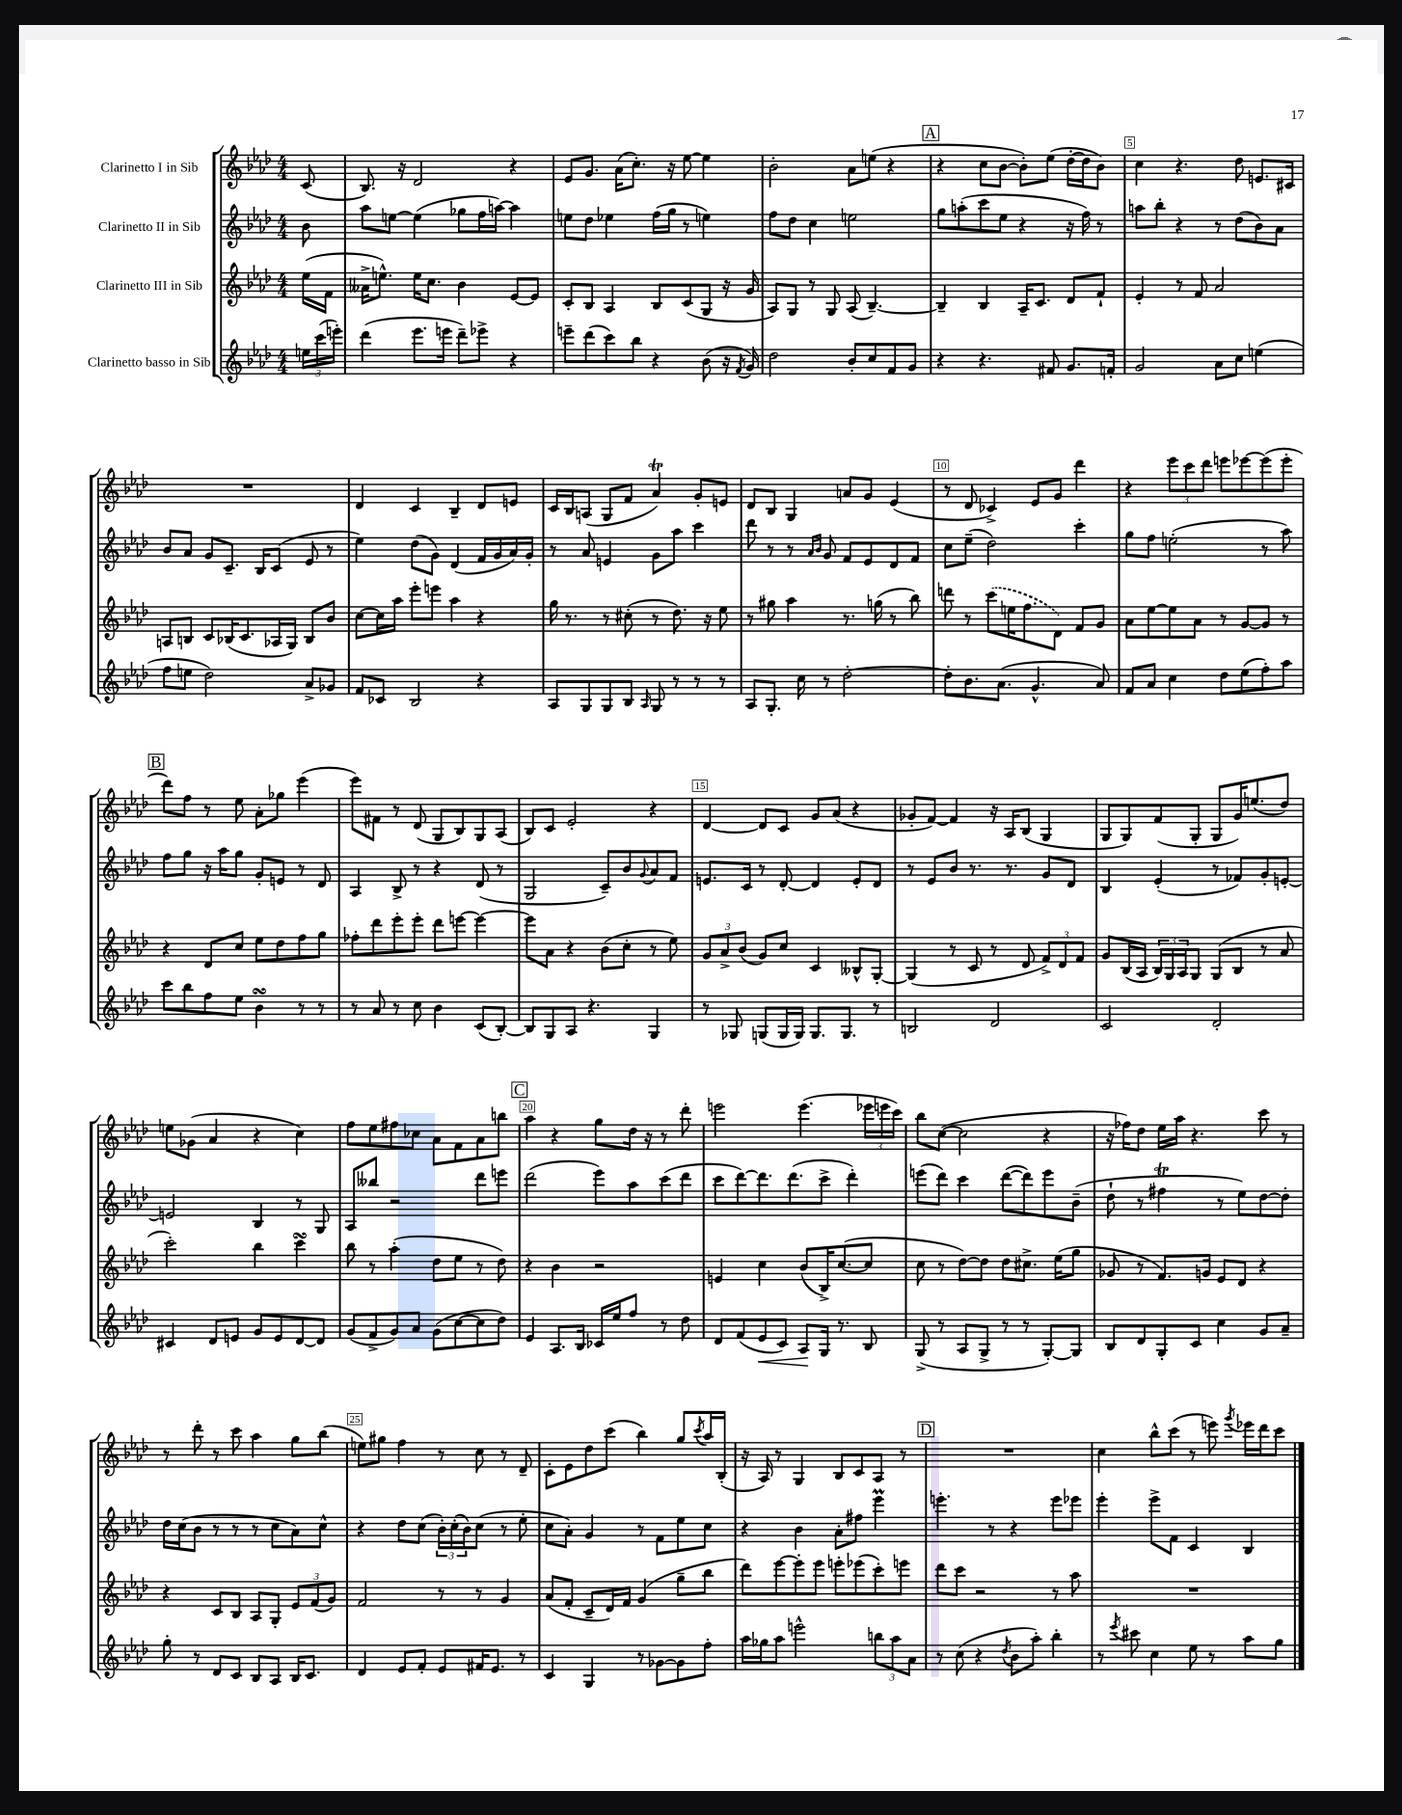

**kern	**dynam	**kern	**kern	**kern
*part4	*part4	*part3	*part2	*part1
*staff4	*staff4	*staff3	*staff2	*staff1
*I"Clarinetto basso in Sib	*	*I"Clarinetto III in Sib	*I"Clarinetto II in Sib	*I"Clarinetto I in Sib
*clefG2	*	*clefG2	*clefG2	*clefG2
*k[b-e-a-d-]	*	*k[b-e-a-d-]	*k[b-e-a-d-]	*k[b-e-a-d-]
*M4/4	*	*M4/4	*M4/4	*M4/4
=	=	=	=	=
24een\LL	.	(16ee-\LL	8b-\	(8c/
(24ccc\	.	.	.	.
.	.	16f\JJ	.	.
24eeen'\JJ)	.	.	.	.
=1	=1	=1	=1	=1
(4ddd-\	.	16a--X^\KL	8aa-\L	8.B-/)
.	.	8.een^^\J)	.	.
.	.	.	[8een\J	.
.	.	.	.	16r
8.eee-\L	.	16ee\KL	(4ee\]	2d-/
.	.	8.cc\J	.	.
16eeen\Jk	.	.	.	.
8ddd-~\L)	.	4b-\	8gg-X\L	.
8eee-X^\J	.	.	16ff\L	.
.	.	.	[16aan\JJ)	.
4r	.	[8e-/L	4aa\]	4r
.	.	8e-/J]	.	.
=2	=2	=2	=2	=2
8eeen~\L	.	8c'/L	8een\L	8e-/L
(8ddd-\	.	8B-/J	8dd-\J	8.g/J
8ccc\)	.	4A-/	4ee-X\	.
.	.	.	.	(16a-\KL
8bb-\J	.	.	.	8.cc'\J)
4r	.	8B-/L	(16ff\LL	.
.	.	.	16gg\JJ	16r
.	.	(8c/	8r	[8ee-\
(8b-\	.	8G/J	4een\)	4ee-\]
16r	.	16r	.	.
8qf/	.	.	.	.
16g/)	.	16g/	.	.
=3	=3	=3	=3	=3
2dd-\	.	8A-/L)	8ff\L	2b-'\
.	.	8G/J	8dd-\J	.
.	.	8r	4cc\	.
.	.	8G/	.	.
8b-'/L	.	(8A-/	2een\	8a-\L
8cc/	.	[4.B-~/)	.	(8een\J
8f/	.	.	.	4r
8g/J	.	.	.	.
!!LO:REH:place=s1:t=A
=4	=4	=4	=4	=4
4r	.	4B-~/]	8gg\L	4r
.	.	.	(8aan'\	.
4.r	.	4B-/	8ccc\	8cc\L
.	.	.	8ee-\J	[8b-\J
.	.	16A-~/KL	4r	8b-'\L])
.	.	8.c/J	.	.
8f#X/	.	.	.	(8ee-\J
8.g/L	.	8d-/L	16r	[16dd-'\LL
.	.	.	16ff\)	16dd-\J]
.	.	8f`/J	8r	8b-\J)
16fn'/Jk	.	.	.	.
=5	=5	=5	=5	=5
2g/	.	4e-'/	8aan\L	4cc\
.	.	.	8bb-'\J	.
.	.	8r	4r	4.r
.	.	8f/	.	.
8a-\L	.	2a-/	8r	.
8cc\J	.	.	(8dd-\L	8dd-\
(4een\	.	.	8b-\)	8.en/L
.	.	.	8a-\J	.
.	.	.	.	16c#X/Jk
!!LO:LB:g=z
=6	=6	=6	=6	=6
8ff\L	.	8An/L	8b-/L	1r
8een\J	.	8Bn/J	8a-/J	.
2dd-\)	.	8c/L	8g/L	.
.	.	(16B-X/K	8.c~/J	.
.	.	8.c/	.	.
.	.	.	16B-/KL	.
.	.	16A-X/L	(8c/J	.
.	.	16G/JJ)	.	.
8a-^/L	.	8B-/L	8e-/	.
8g-X/J	.	8b-/J	8r	.
=7	=7	=7	=7	=7
8f/L	.	[8cc\L	4ee-\)	4d-/
8c-X/J	.	16cc\L]	.	.
.	.	16aa-\JJ	.	.
2B-/	.	8eee-'\L	(8dd-\L	4c/
.	.	8eeen\J	8g\J)	.
.	.	4aa-\	(4d-/	4B-~/
4r	.	4r	16f/LL	8d-/L
.	.	.	16g/	.
.	.	.	16a-/)	8en/J
.	.	.	16g'/JJ	.
=8	=8	=8	=8	=8
8A-/L	.	16gg\	8r	16c/LL
.	.	8.r	.	16B-/J
8G/	.	.	8a-/	(8An/J
8G/	.	8r	4en/	8G/L
8B-/J	.	(8cc#X'\	.	8f/J
16qqA-/	.	.	.	.
8G/	.	8r	8g\L	4a-T/)
8r	.	8.dd-\)	8aa-\J	.
8r	.	.	4ccc\	8g'/L
.	.	16r	.	.
8r	.	8ee-\	.	8en/J
=9	=9	=9	=9	=9
8A-/L	.	8r	8ddd-\	8d-/L
8.G'/J	.	8gg#X\	8r	8B-/J
.	.	4aa-\	8r	4G/
16cc\	.	.	.	.
.	.	.	16qqa-/LL	.
.	.	.	16qqb-/JJ	.
8r	.	.	8g/	.
[2dd-'\	.	8.r	8f/L	8an/L
.	.	.	8e-/	8g/J
.	.	(16ggn\	.	.
.	.	8r	8d-/	(4e-/
.	.	8bb-\)	8f/J	.
=10	=10	=10	=10	=10
8dd-'\L]	.	8dddn\	8cc\L	8r
8.b-\	.	8r	(8ee-~\J	8d-/
.	.	(8ccc\L	2dd-\)	4c-X^/)
(8.a-\J	.	.	.	.
.	.	16een\K	.	.
.	.	8.ff\	.	.
4.g^^/	.	.	.	8e-/L
.	.	8d-\J)	.	8g/J
.	.	8f/L	4ccc'\	4ddd-\
8a-/)	.	8g/J	.	.
=11	=11	=11	=11	=11
8f/L	.	8a-\L	8gg\L	4r
8a-/J	.	[8ee-\	8ff\J	.
4cc\	.	8ee-\]	(2een'\	12eee-\L
.	.	.	.	12ccc\
.	.	8a-\J	.	.
.	.	.	.	12ddd-\J
8dd-\L	.	8r	.	8eeen\L
(8ee-\	.	[8g/L	.	[8eee-X\
8ff'\)	.	8g/J]	8r	(8eee-\]
8aa-\J	.	8r	8aa-\)	8eee-'\J
!!LO:LB:g=z
!!LO:REH:place=s1:t=B
=12	=12	=12	=12	=12
8ccc\L	.	4r	8ff\L	8ddd-\L)
8bb-\	.	.	8gg\J	8ff\J
8ff\	.	8d-/L	16r	8r
.	.	.	16aa-\KL	.
8ee-\J	.	8cc/J	8gg\J	8ee-\
4b-sSSS\	.	8ee-\L	8g'/L	8a-'\L
.	.	8dd-\	8en/J	8gg-X\J
8r	.	8ff\	8r	(4eee-\
8r	.	8gg\J	8d-/	.
=13	=13	=13	=13	=13
8r	.	8ff-X'\L	4A-/	8eee-\L)
8a-/	.	8ddd-\	.	8f#X\J
8r	.	8eee-'\	8B-^/	8r
8cc\	.	8eee-'\J	8r	(8d-/
4b-\	.	8ddd-\L	4r	8G/L
.	.	[8eeen\J	.	8B-/)
(8c/L	.	4eee\_	(8d-/	8G/
[8B-'/J)	.	.	8r	(8A-/J
=14	=14	=14	=14	=14
8B-/L]	.	8eee\L]	2G/	8B-/L)
8G/	.	8a-\J	.	8c/J
8A-/J	.	4r	.	2e-'/
4.r	.	.	.	.
.	.	(8b-\L	8c~/L)	.
.	.	8cc'\J	8b-/	.
.	.	.	8qqg/	.
4G/	.	8r	8a-/	4r
.	.	8ee-\)	8f/J	.
=15	=15	=15	=15	=15
8r	.	12g/L	8.en/L	[4d-/
.	.	12a-^/	.	.
8G-X/	.	.	.	.
.	.	(12b-/J	.	.
.	.	.	16c/Jk	.
(8Gn/L	.	8g/L)	8r	8d-/L]
16G/L	.	8cc/J	[8d-'/	8c/J
16G/JJ)	.	.	.	.
8.G/L	.	4c/	4d-/]	8g/L
.	.	.	.	(8a-/J
8.G/J	.	.	.	.
.	.	8B--X^^/L	8e'/L	4r
8r	.	[8G'/J	8d-/J	.
=16	=16	=16	=16	=16
2Bn/	.	(4G/]	8r	8g-X'/L
.	.	.	8e-/L	[8f/J)
.	.	8r	8b-/J	4f/]
.	.	8c/	8.r	.
2d-/	.	8r	.	16r
.	.	.	8.r	16A-/KL
.	.	8d-/	.	(8B-/J
.	.	12f^/L)	8g/L	4G/
.	.	12d-/	.	.
.	.	.	8d-/J	.
.	.	12f/J	.	.
=17	=17	=17	=17	=17
2c/	.	8g/L	4B-/	8G/L
.	.	(16B-/L	.	8G/)
.	.	16A-/JJ	.	.
.	.	24B-/LL)	(4e-'/	(8f/
.	.	24G/	.	.
.	.	24A-/J	.	.
.	.	8G/J	.	8G'/J
2d-'/	.	(8G/L	8r	8G/L
.	.	8B-/J	8f-X/L)	16g/K)
.	.	.	.	(8.een/
.	.	8r	8g'/	.
.	.	8a-/	[8en'/J	8dd-/J)
!!LO:LB:g=z
=18	=18	=18	=18	=18
4c#X/	.	2ccc'\)	2en/]	8een\L
.	.	.	.	(8g-X\J
8d-/L	.	.	.	4a-/
8en/J	.	.	.	.
8g/L	.	4bb-\	4B-/	4r
8e/	.	.	.	.
[8d-/	.	4cccsSsS\	8r	4cc\)
8d-/J]	.	.	8G/	.
=19	=19	=19	=19	=19
(8g/L	.	8bb-\	8A-/L	8ff\L
8f^/	.	8r	8bb--X/J	8ee-\
8g/)	.	(4aa-'\	2r	8ff#X\
8a-/J	.	.	.	8cc-X\J
(8g\L	.	8dd-\L	.	8a-\L
[8cc\	.	8ee-\J	.	8f\
8cc\]	.	8r	8ddd-\L	8a-\
8dd-\J)	.	8dd-\)	8eeen\J	8bbn\J
!!LO:REH:place=s1:t=C
=20	=20	=20	=20	=20
4e-/	.	4r	(2ddd-\	4aa-\
8.A-/L	.	4b-\	.	4r
16B-/Jk	.	.	.	.
16c-X/LL	.	2r	8eee-\L)	8gg\L
16ee-/J	.	.	.	.
8ff/J	.	.	8aa-\	16dd-\Jk
.	.	.	.	16r
8r	.	.	(8ccc\	8r
8dd-\	.	.	8ddd-\J	8ddd-'\
=21	=21	=21	=21	=21
8d-/L	.	4en/	8ccc\L	2eeen\
(8f/	.	.	[8ddd-\)	.
!	!LO:HP:b	!	!	!
8e-/	<	4cc\	8.ddd-\]	.
8c/J)	.	.	.	.
.	.	.	(8.ddd-\	.
8A-/L	.	(8b-/L	.	(4.eee\
16G/Jk	[	16B-^/K)	8ccc^\J	.
8.r	.	([8.cc/	.	.
.	.	.	4ddd-'\)	.
8B-/	.	8cc/J]	.	24eee-X\LL
.	.	.	.	24eeen\
.	.	.	.	24ccc\JJ)
=22	=22	=22	=22	=22
(8G^/	.	8cc\	(8eeen\L	8bb-\L
8r	.	8r	8ddd-\J)	([8cc\J
8A-/L	.	[8dd-\L)	4ccc\	2cc\]
8G^/J	.	8dd-\J]	.	.
8r	.	8dd-\L	([8ddd-\L	.
8r	.	8.cc#X^\J	8ddd-\])	.
[8G'/L)	.	.	8eee\	4r
.	.	(16ee-\KL	.	.
8G/J]	.	8gg\J	(8b-~\J	.
=23	=23	=23	=23	=23
8B-/L	.	8g-X/	8dd-`\	16r
.	.	.	.	16ff-X\KL)
8d-/	.	8r	8r	8dd-\J
8G'/	.	8.f/L)	4ff#Xt\	16ee-\LL
.	.	.	.	16aa-\JJ
8c/J	.	.	.	4.r
.	.	16gn/Jk	.	.
4cc\	.	8e-/L	8r	.
.	.	8d-/J	8ee-\L)	.
8g/L	.	4r	[8dd-\	8ccc\
8a-~/J	.	.	8dd-'\J]	8r
!!LO:LB:g=z
=24	=24	=24	=24	=24
8gg'\	.	4r	16dd-\LL	8r
.	.	.	(16cc\J	.
8r	.	.	8b-\J	8ddd-'\
8d-/L	.	8c/L	8r	8r
8c/J	.	8B-/J	8r	8ccc\
8B-/L	.	8A-/L	8r	4aa-\
8A-/J	.	8G'/J	8cc\L	.
16B-/KL	.	12e-/L	8a-\)	8gg\L
8.c/J	.	.	.	.
.	.	(12f/	.	.
.	.	.	8cc^^\J	(8bb-\J
.	.	12g/J)	.	.
=25	=25	=25	=25	=25
4d-/	.	2f/	4r	8een\L)
.	.	.	.	8gg#X\J
8e-/L	.	.	8dd-\L	4ff\
8f'/J	.	.	(8cc\J	.
8e-/L	.	8r	24b-'\LL)	8r
.	.	.	(24cc'\	.
.	.	.	24b-\J)	.
16f#X/K	.	8r	(8cc\J	8cc\
8.e-/J	.	.	.	.
.	.	4g/	8r	8r
8r	.	.	8ee-'\	8d-~/
=26	=26	=26	=26	=26
4c/	.	(8a-/L	8cc\L	8c'\L
.	.	8f'/J	8a-'\J)	8e-\
4G/	.	8c~/L	4g/	8dd-\
.	.	16d-/L)	.	(8ccc\J
.	.	16f/JJ	.	.
8r	.	(4g/	8r	4bb-\)
[8g-X\L	.	.	8f\L	.
8g-\]	.	8gg~\L	8ee-\	8gg/L
.	.	.	.	8qccc/
8ff'\J	.	8bb-\J	8cc\J	16aa-/L
.	.	.	.	(16B-'/JJ
=27	=27	=27	=27	=27
16aa-\LL	.	8ddd-\L)	4r	16r
16gg-X\J	.	.	.	16A-/)
8aa-\J	.	[8eee-\	.	8r
2eeen^^\	.	8eee-'\]	4b-\	4G/
.	.	8eee-\J	.	.
.	.	8eeen'\L	8a-'\L	8B-/L
.	.	(8eee-X\	8ff#X\J	8c/
12bbn\L	.	8ccc'\)	4eee-M\	8A-/J
12aa-\	.	.	.	.
.	.	8eeen\J	.	8r
12a-\J	.	.	.	.
!!LO:REH:place=s1:t=D
=28	=28	=28	=28	=28
8r	.	8ddd-\L	4.eeen'\	1r
(8cc\	.	8ccc\J	.	.
4r	.	2r	.	.
.	.	.	8r	.
8qdd-/	.	.	.	.
8b-\L	.	.	4r	.
8aa-'\J)	.	.	.	.
4bb-'\	.	8r	8eee\L	.
.	.	8aa-\	8eee-X\J	.
=29	=29	=29	=29	=29
8r	.	1r	4eee-'\	4cc\
8qeee-/	.	.	.	.
8ccc#X\	.	.	.	.
4cc\	.	.	8eee-^\L	8bb-^^\L
.	.	.	8f\J	(8ccc\J
8ee-\	.	.	4c/	8r
8r	.	.	.	8eeen\)
.	.	.	.	8qggg/
8aa-\L	.	.	4B-/	16eee-X\LL
.	.	.	.	16ddd-\J
8gg\J	.	.	.	8ccc\J
==	==	==	==	==
*-	*-	*-	*-	*-
